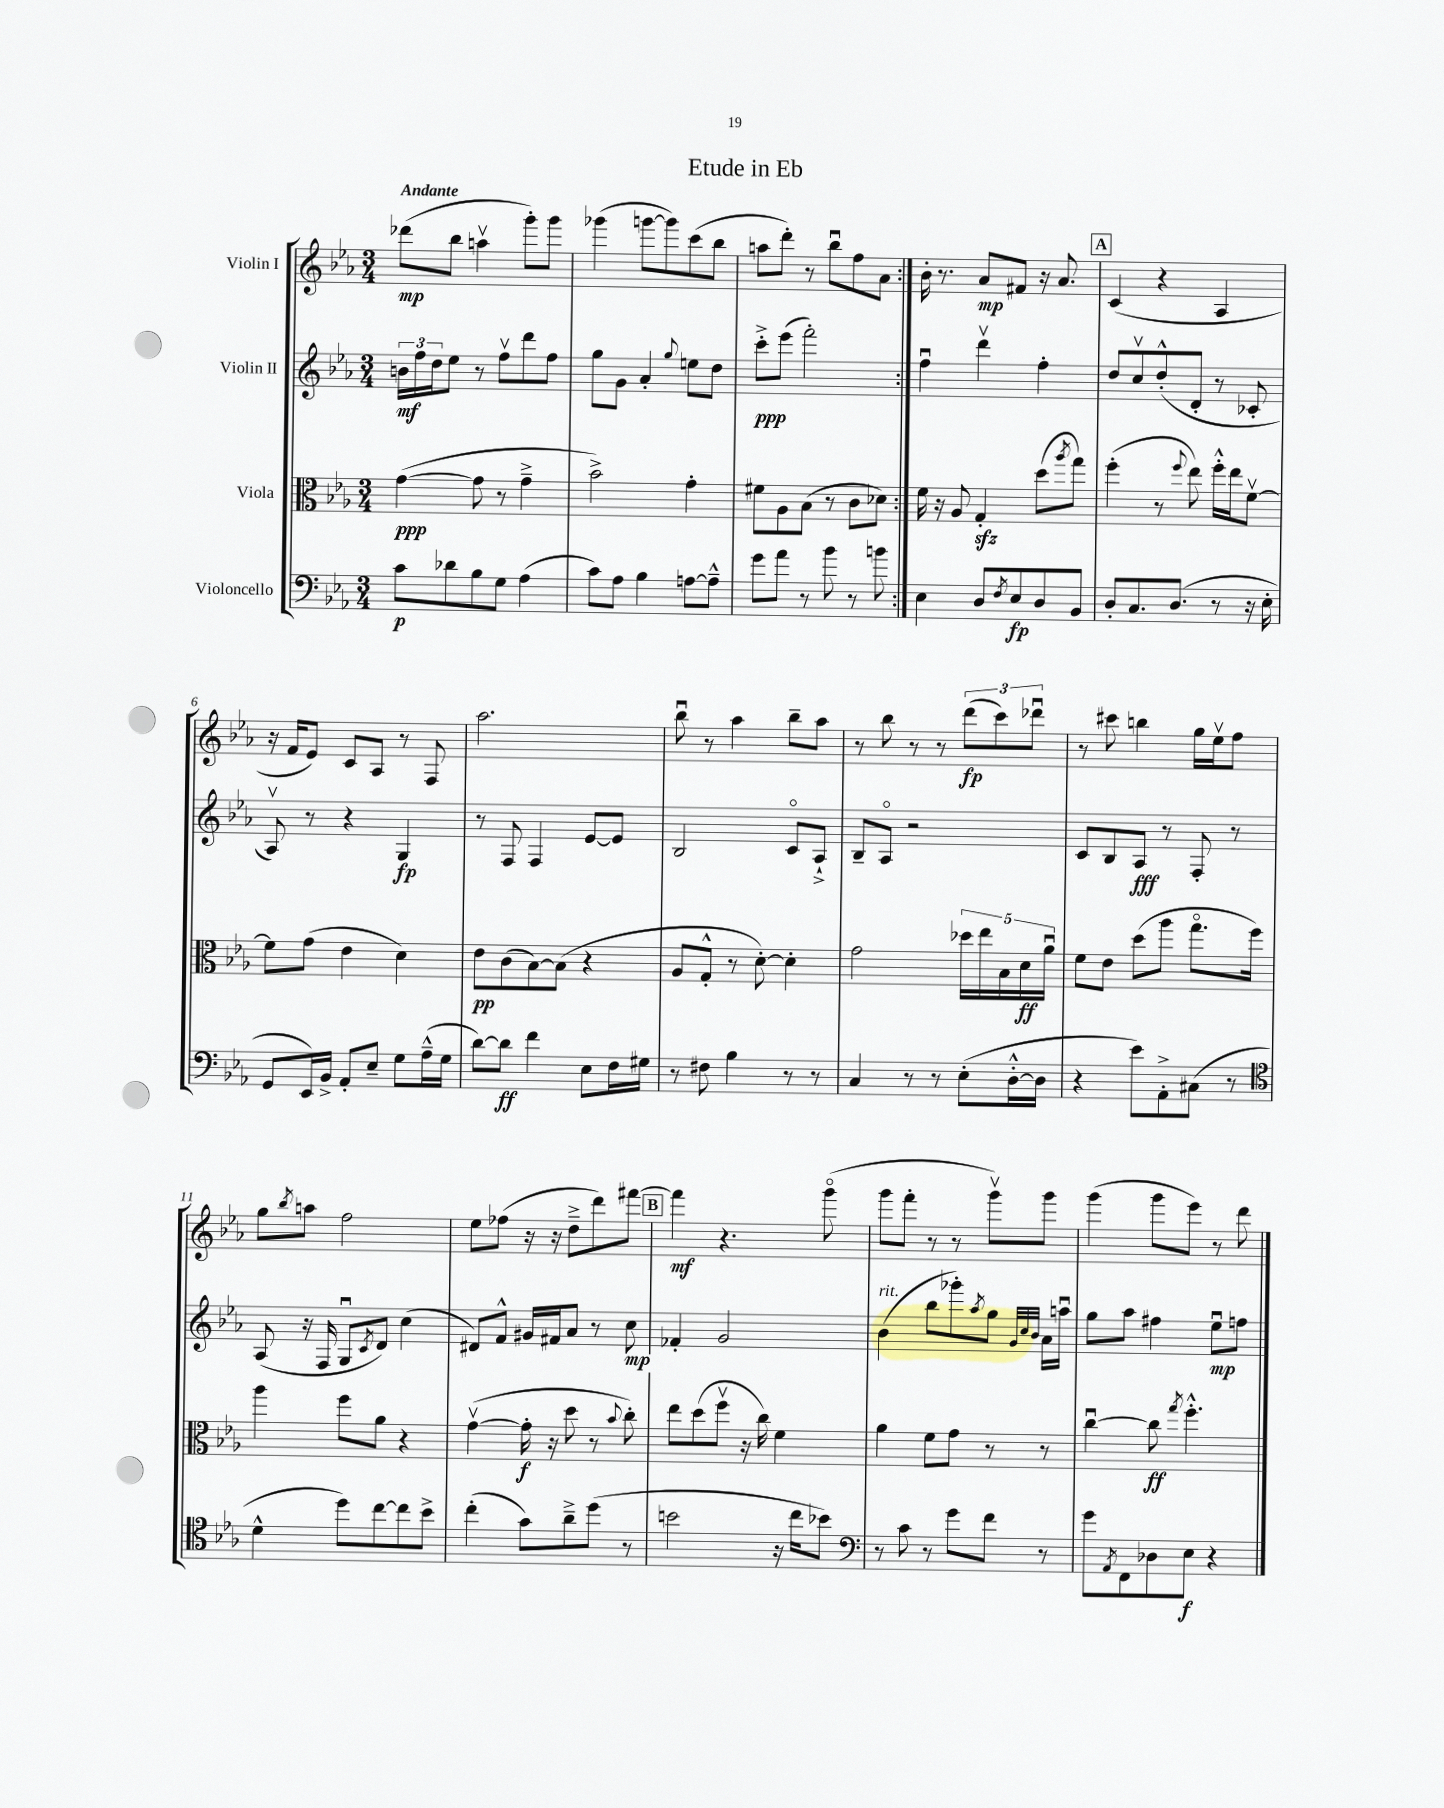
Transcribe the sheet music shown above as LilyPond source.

\header { title = "Etude in Eb" }
<<
\new StaffGroup <<
\new Staff = "s0" \with { instrumentName = "Violin I" } {
    \clef treble \key ees \major \numericTimeSignature \time 3/4 \tempo "Andante"
    \repeat volta 2 { des'''8\mp( bes''8 a''4\upbow g'''8-.) g'''8 |
    ges'''4( g'''8~ g'''8) c'''8( bes''8 |
    a''8 d'''8-.) r8 bes''8\downbow f''8 aes'8 | }
    bes'16-. r8. aes'8\mp fis'8 r16 aes'8. |
    \mark \markup { \box "A" } c'4( r4 aes4 |
    r16 f'16 ees'8) c'8 aes8 r8 f8 |
    aes''2. |
    bes''8\downbow r8 aes''4 bes''8-- aes''8 |
    r8 bes''8 r8 r8 \tuplet 3/2 { d'''8\fp( c'''8) des'''8\downbow } |
    r8 cis'''8 b''4 g''16 ees''16\upbow f''8 |
    g''8 \acciaccatura { bes''8 } a''8 f''2 |
    ees''8 fes''8( r16 r16 d''8---> d'''8) fis'''8~ |
    \mark \markup { \box "B" } fis'''4\mf r4. g'''8\flageolet( |
    g'''8 f'''8-. r8 r8 g'''8\upbow) g'''8 |
    g'''4( g'''8 ees'''8) r8 d'''8 \bar "|." |
}
\new Staff = "s1" \with { instrumentName = "Violin II" } {
    \clef treble \key ees \major \numericTimeSignature \time 3/4
    \repeat volta 2 { \tuplet 3/2 { b'16\mf f''16 d''16 } ees''8 r8 f''8\upbow d'''8 f''8 |
    g''8 g'8 aes'4-. \appoggiatura { g''8 } e''8 d''8 |
    c'''8-.->\ppp ees'''8( f'''2-.) | }
    f''4\downbow d'''4\upbow f''4-. |
    \mark \markup { \box "A" } d''8 c''8\upbow d''8-.-^( d'8-. r8 ces'8-. |
    aes8\upbow) r8 r4 g4\fp |
    r8 f8 f4 ees'8~ ees'8 |
    bes2 c'8\flageolet aes8-!-> |
    bes8-- aes8\flageolet r2 |
    c'8 bes8 aes8\fff r8 f8-. r8 |
    aes8( r16 f16 g8\downbow \acciaccatura { c'8 } d'8) c''4( |
    dis'8) f'8-^ gis'16 fis'16 aes'8 r8 c''8\mp |
    \mark \markup { \box "B" } fes'4-. g'2 |
    bes'4^\markup { \italic "rit." }( bes''8 ges'''8-.) \acciaccatura { aes''8 } g''8 \grace { g'32 c''32 bes'32 } aes'16 a''16\downbow |
    g''8 aes''8 fis''4 ees''8\downbow\mp f''8 \bar "|." |
}
\new Staff = "s2" \with { instrumentName = "Viola" } {
    \clef alto \key ees \major \numericTimeSignature \time 3/4
    \repeat volta 2 { g'4~\ppp( g'8 r8 g'4---> |
    bes'2->) g'4-. |
    fis'8 aes8 bes8( r8 c'8 des'8) | }
    f'16 r16 aes8 g4-.\sfz d''8( \acciaccatura { aes''8 } g''8) |
    \mark \markup { \box "A" } f''4-.( r8 \appoggiatura { f''8 } ees''8) f''16-.-^ ees''16 f'8~\upbow |
    f'8 g'8( ees'4 d'4) |
    ees'8\pp c'8( bes8~) bes8( r4 |
    aes8 g8-.-^ r8 d'8~-.) d'4-. |
    g'2 \tuplet 5/4 { des''16 ees''16 bes16 d'16\ff aes'16\downbow } |
    f'8 ees'8 d''8( aes''8 g''8.\flageolet f''16) |
    aes''4 f''8 aes'8 r4 |
    g'4~\upbow( g'16-.\f r16 d''8 r8 \appoggiatura { bes'8 } c''8-.) |
    \mark \markup { \box "B" } ees''8 d''8( f''8\upbow r16 c''16) f'4 |
    aes'4 f'8 g'8 r8 r8 |
    c''4~\downbow c''8\ff \acciaccatura { g''8 } f''4.-.-^ \bar "|." |
}
\new Staff = "s3" \with { instrumentName = "Violoncello" } {
    \clef bass \key ees \major \numericTimeSignature \time 3/4
    \repeat volta 2 { c'8\p des'8 bes8 g8 aes4( |
    c'8) aes8 bes4 a8~ a8---^ |
    g'8 aes'8 r8 bes'8 r8 b'8 | }
    ees4 d8 \acciaccatura { f8 } ees8\fp d8 bes,8 |
    \mark \markup { \box "A" } d8-. c8. d8.( r8 r16 ees16-. |
    g,8 ees,16) bes,16-> aes,8-. ees8-- g8 aes16---^( g16 |
    d'8~) d'8\ff f'4 ees8 f16 gis16 |
    r8 fis8 bes4 r8 r8 |
    c4 r8 r8 ees8-.( d16~-.-^ d16 |
    r4 ees'8) aes,8-.-> cis8( r8 |
    \clef tenor d'4-^ d''8) c''8~ c''8 bes'8-> |
    c''4-.( g'8) aes'8---> d''8( r8 |
    \mark \markup { \box "B" } b'2 r16 c''16 bes'8) |
    \clef bass r8 c'8 r8 g'8 f'8 r8 |
    g'8 \acciaccatura { aes,8 } f,8 des8 ees8\f r4 \bar "|." |
}
>>
>>
